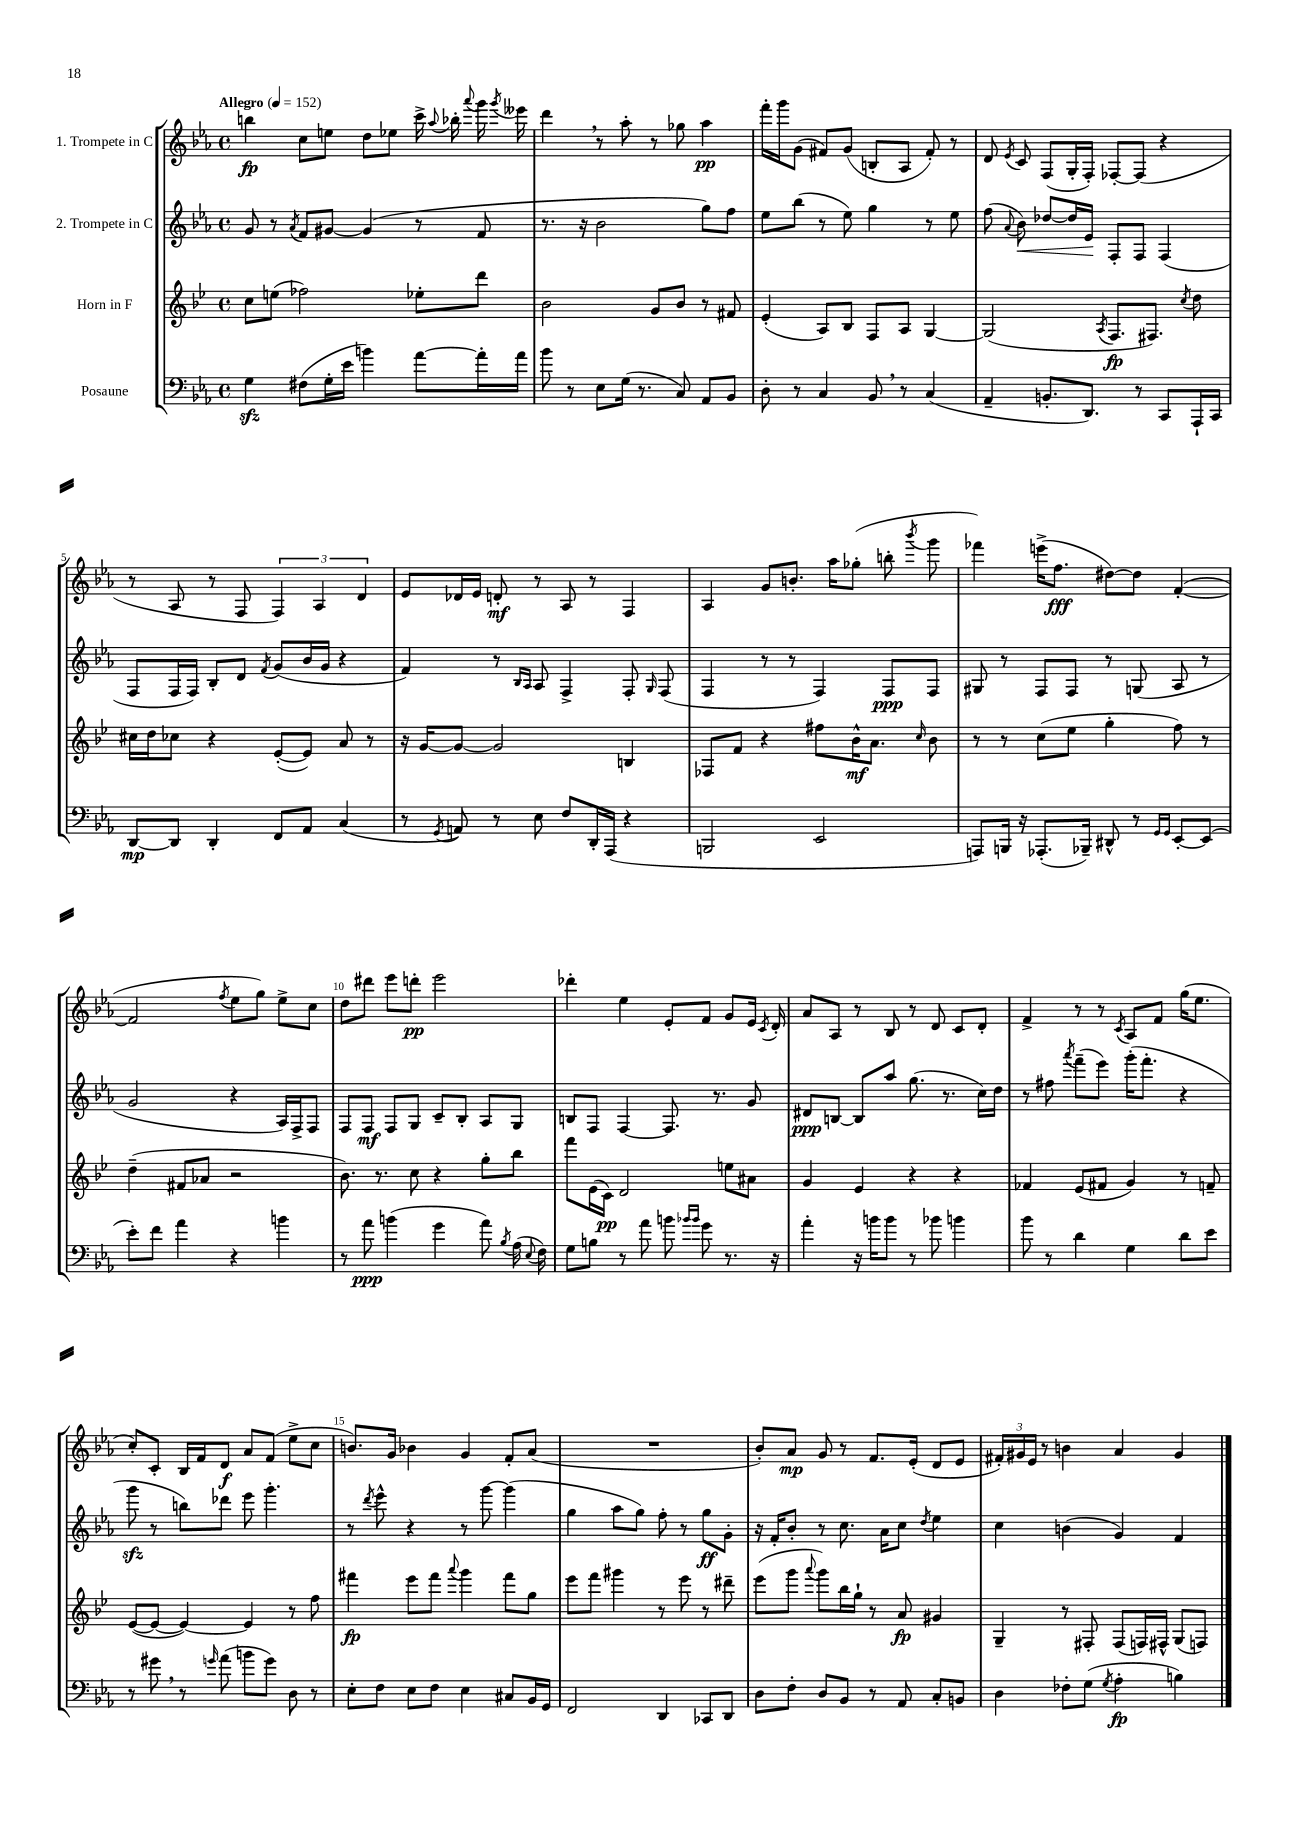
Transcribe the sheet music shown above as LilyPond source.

<<
\new StaffGroup <<
\new Staff = "s0" \with { instrumentName = "1. Trompete in C" } {
    \clef treble \key ees \major \defaultTimeSignature \time 4/4 \tempo "Allegro" 4 = 152
    \autoBeamOff b''4\fp c''8[ e''8] d''8[ ees''8] c'''16-> \appoggiatura { aes''8 } bes''16-. \appoggiatura { aes'''8 } g'''16 \acciaccatura { g'''8 } eeses'''16 |
    d'''4 \breathe r8 aes''8-. r8 ges''8 aes''4\pp |
    f'''16[-. g'''16 g'8]( fis'8[) g'8]( b8[-. aes8] fis'8-.) r8 |
    d'8 \acciaccatura { ees'8 } c'8 f8[( g16-. f16]-.) fes8[~-. fes8]( r4 |
    r8 aes8 r8 f8 \tuplet 3/2 { f4) aes4 d'4 } |
    ees'8[ des'16 ees'16] d'8-.\mf r8 aes8 r8 f4 |
    aes4 g'8[ b'8.]-. aes''16[ ges''8]-.( b''8-. \acciaccatura { bes'''8 } g'''8 |
    fes'''4) e'''16[->( f''8.]\fff dis''8[~) dis''8] f'4~-.( |
    f'2 \acciaccatura { f''8 } ees''8[ g''8]) ees''8[-> c''8] |
    d''8[ dis'''8] ees'''8[ d'''8]-.\pp ees'''2 |
    des'''4-. ees''4 ees'8[-. f'8] g'8[ ees'16] \acciaccatura { c'8 } d'16-. |
    aes'8[ aes8] r8 bes8 r8 d'8 c'8[ d'8]-. |
    f'4-> r8 r8 \acciaccatura { c'8 } aes8[ f'8] g''16[( ees''8.] |
    c''8[-.) c'8]-. bes16[ f'16 d'8]\f aes'8[ f'8]( ees''8[-> c''8] |
    b'8.[) g'16] bes'4 g'4 f'8[-. aes'8]( |
    R1 |
    bes'8[-.) aes'8]\mp g'8 r8 f'8.[ ees'16]-.( d'8[ ees'8] |
    \tuplet 3/2 { fis'16[-.) gis'16 ees'16] } r8 b'4 aes'4 gis'4 \bar "|." |
}
\new Staff = "s1" \with { instrumentName = "2. Trompete in C" } {
    \clef treble \key ees \major \defaultTimeSignature \time 4/4
    \autoBeamOff g'8 r8 \acciaccatura { aes'8 } f'8[ gis'8]~ gis'4( r8 f'8 |
    r8. r16 bes'2 g''8[) f''8] |
    ees''8[ bes''8]( r8 ees''8) g''4 r8 ees''8 |
    f''8( \appoggiatura { aes'8 } bes'8\<) des''8[~ des''16 ees'16]\! f8[-. f8] f4( |
    f8[ f16 f16]) bes8[-. d'8] \acciaccatura { f'8 } g'8[( bes'16 g'16] r4 |
    f'4) r8 \grace { bes16[ aes16] } aes8 f4-> f8-. \grace { g16 } f8( |
    f4 r8 r8 f4) f8[\ppp f8] |
    gis8 r8 f8[ f8] r8 g8( aes8 r8 |
    g'2 r4 aes16[) f16-> f8] |
    f8[ f8]\mf f8[ g8] c'8[-- bes8]-. aes8[ g8] |
    b8[ f8] f4~ f8. r8. g'8 |
    dis'8[\ppp b8]~ b8[ aes''8] g''8.( r8. c''16[) d''16] |
    r8 fis''8 \acciaccatura { aes'''8 } f'''8[--( ees'''8]) g'''16[-.( f'''8.]-. r4 |
    g'''8\sfz r8 b''8[) des'''8] ees'''8 g'''4.-. |
    r8 \acciaccatura { d'''8 } ees'''8-^ r4 r8 g'''8~ g'''4( |
    g''4 aes''8[ g''8]) f''8-. r8 g''8[\ff g'8]-. |
    r16 f'16[-. bes'8]-. r8 c''8. aes'16[ c''8] \acciaccatura { d''8 } ees''4 |
    c''4 b'4( g'4) f'4 \bar "|." |
}
\new Staff = "s2" \with { instrumentName = "Horn in F" } {
    \clef treble \key bes \major \defaultTimeSignature \time 4/4
    \autoBeamOff c''8[ e''8]( fes''2) ees''8[-. d'''8] |
    bes'2 g'8[ bes'8] r8 fis'8 |
    ees'4-.( a8[) bes8] f8[ a8] g4~ |
    g2( \acciaccatura { a8 } f8.[\fp fis8.]) \acciaccatura { c''8 } d''8 |
    cis''16[ d''16 ces''8] r4 ees'8[~-.( ees'8]) a'8 r8 |
    r16 g'16[~ g'8]~ g'2 b4 |
    fes8[ f'8] r4 fis''8[ bes'16-^\mf a'8.] \grace { c''16 } bes'8 |
    r8 r8 c''8[( ees''8] g''4-. f''8) r8 |
    d''4--( fis'8[ aes'8] r2 |
    bes'8.) r8. c''8 r4 g''8[-. bes''8] |
    f'''8[ ees'16( c'16]\pp) d'2 e''8[ ais'8] |
    g'4 ees'4 r4 r4 |
    fes'4 ees'8[( fis'8] g'4) r8 f'8-- |
    ees'8[~( ees'8]~ ees'4~) ees'4 r8 f''8 |
    fis'''4\fp ees'''8[ fis'''8] \appoggiatura { a'''8 } g'''4 fis'''8[ g''8] |
    ees'''8[ f'''8] gis'''4 r8 ees'''8 r8 dis'''8-- |
    ees'''8[( g'''8] \appoggiatura { a'''8 } g'''8[) bes''16 g''16]-! r8 a'8\fp gis'4 |
    g4-- r8 fis8-. fis8[( f16) fis16]-^ g8[( f8]) \bar "|." |
}
\new Staff = "s3" \with { instrumentName = "Posaune" } {
    \clef bass \key ees \major \defaultTimeSignature \time 4/4
    \autoBeamOff g4\sfz fis8[( g16-. ees'16] b'4) aes'8[~ aes'16-. aes'16] |
    bes'8 r8 ees8[ g16]( r8. c8) aes,8[ bes,8] |
    d8-. r8 c4 bes,8 \breathe r8 c4( |
    aes,4-- b,8.[-. d,8.]) r8 c,8[ aes,,16-! c,16] |
    d,8[~\mp d,8] d,4-. f,8[ aes,8] c4( |
    r8 \acciaccatura { g,8 } a,8) r8 ees8 f8[ d,16-. aes,,16]( r4 |
    b,,2 ees,2 |
    a,,8[) b,,16] r16 aes,,8.[-.( bes,,16]--) dis,8-^ r8 \grace { g,16[ g,16] } ees,8[~-. ees,8]( |
    ees'8[-.) f'8] aes'4 r4 b'4 |
    r8 aes'8\ppp b'4( g'4 aes'8) \acciaccatura { bes8 } aes16( \appoggiatura { ees8 } f16) |
    g8[ b8] r8 aes'8 b'8 \grace { bes'16[ bes'16] } g'8 r8. r16 |
    aes'4-. r16 b'16[ b'8] r8 bes'8 b'4 |
    bes'8 r8 d'4 g4 d'8[ ees'8] |
    r8 gis'8 \breathe r8 \grace { g'16 } aes'8( b'8[ g'8]) d8 r8 |
    ees8[-. f8] ees8[ f8] ees4 cis8[ bes,16 g,16] |
    f,2 d,4 ces,8[ d,8] |
    d8[ f8]-. d8[ bes,8] r8 aes,8 c8[-. b,8] |
    d4 fes8[-. g8]( \acciaccatura { g8 } aes4-.\fp b4) \bar "|." |
}
>>
>>
\layout { \context { \Score \override BarNumber.break-visibility = ##(#f #t #t) barNumberVisibility = #(every-nth-bar-number-visible 5) } }
